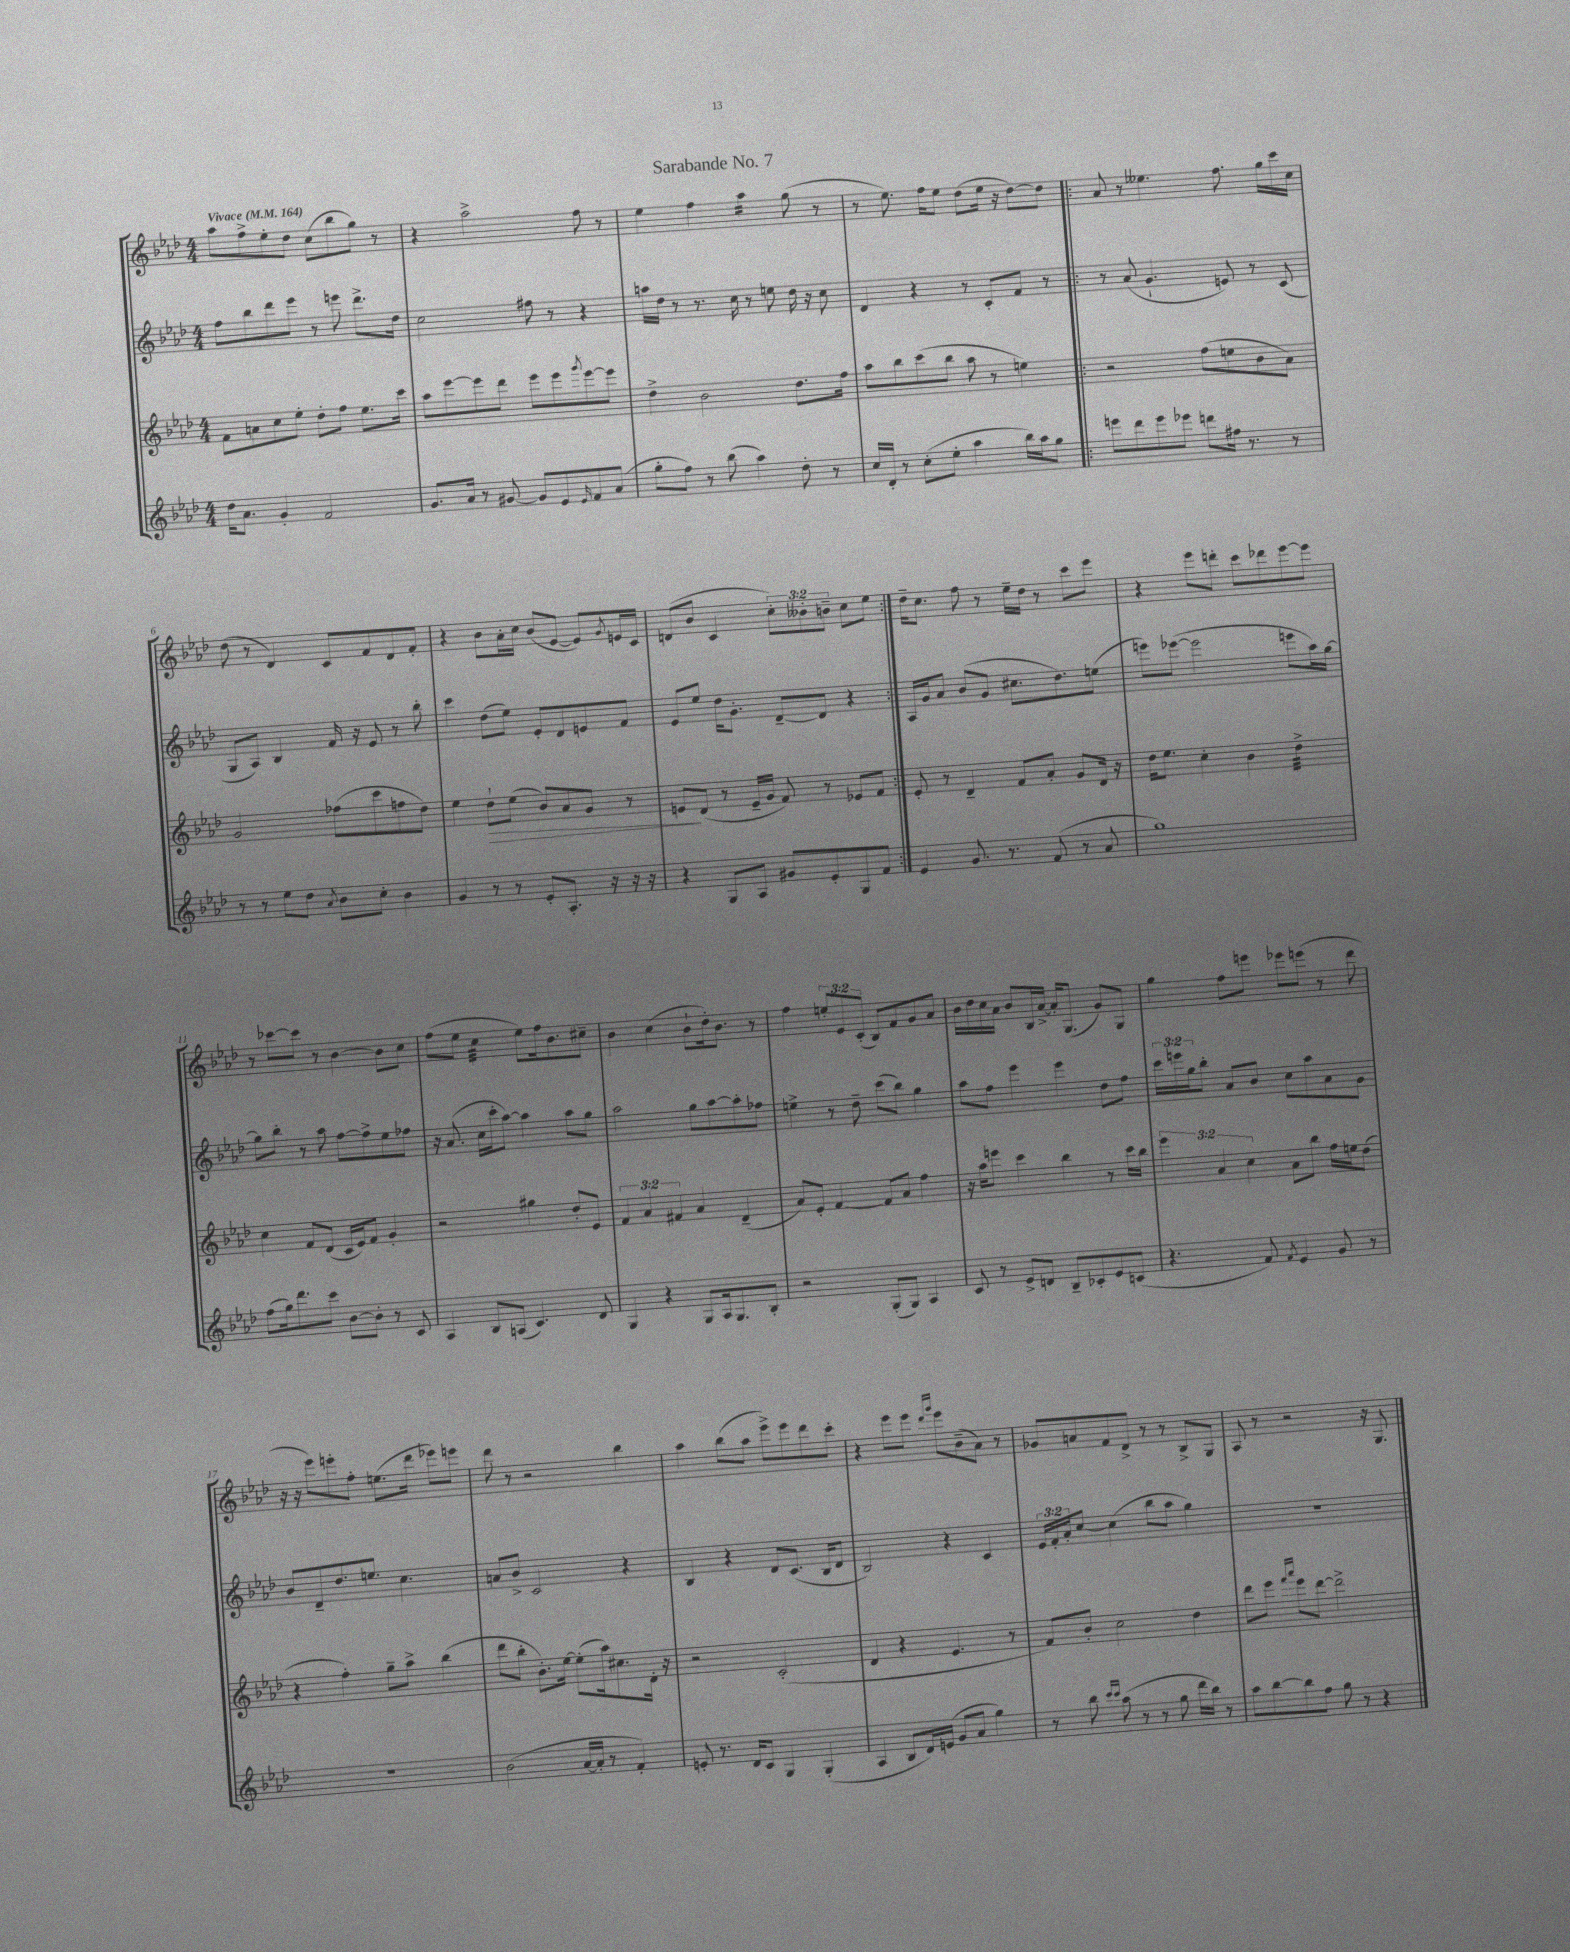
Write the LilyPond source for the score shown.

\header { title = "Sarabande No. 7" }
<<
\new StaffGroup <<
\new Staff = "s0" {
    \clef treble \key aes \major \numericTimeSignature \time 4/4 \override Staff.TupletNumber.text = #tuplet-number::calc-fraction-text \tempo "Vivace" 4 = 164
    aes''8 f''8-> ees''8-. des''8 c''8( bes''8 g''8) r8 |
    r4 aes''2-> f''8 r8 |
    ees''4 f''4 aes''4:16 g''8( r8 |
    r8 ees''8.) f''16 ees''8 des''8( ees''16 r16 des''8~) des''8 |
    \repeat volta 2 { aes'8 r8 eeses''4. f''8. g''16 c'''16 c''16 |
    des''8( r8 des'4) c'8 f'8 des'8 f'8-. |
    r4 bes'8 aes'16-. c''16 bes'8( ees'8~ ees'8) \acciaccatura { g'8 } e'16 c'16 |
    d'8( bes'8 c'4 \tuplet 3/2 { c''8-.) beses'8-. b'8-- } c''8 ees''8 | }
    des''16-- c''8. f''8 r8 ees''16-- des''16 r8 c'''8 ees'''8 |
    r4 ees'''8 d'''8-. c'''8 des'''8 ees'''8~ ees'''8 |
    r8 ces'''8~ ces'''8 r8 bes'4~ bes'8 c''8 |
    f''8( ees''8 c''4:32 ees''8) f''16 bes'8. cis''8-- |
    bes'4 c''4( bes'8-! des''16-.) bes'8. r8 |
    f''4 \tuplet 3/2 { e''8-. ees'8 c'8-.( } bes8) f'8 g'8 aes'8 |
    bes'16 des''16 c''16 aes'16 bes'8 bes16 aes'16~-> aes'16-. g8.( g'8) g8 |
    g''4 f''8 e'''8 ees'''8 e'''8( r8 des'''8 |
    r16 r16 ees'''8) e'''8-. f''8-. e''8.( des'''16 ees'''8) e'''8 |
    des'''8 r8 r2 bes''4 |
    aes''4 bes''8( aes''8 ees'''8->) ees'''8 des'''8 c'''8-. |
    r4 ees'''8 ees'''8 \grace { des'''16 g'''16 } ees'''8 bes'8--( aes'8) r8 |
    ges'8 a'8 f'8 des'8-> r8 r8 bes8-> g8 |
    aes8 r8 r2 r16 g8. \bar "|." |
}
\new Staff = "s1" {
    \clef treble \key aes \major \numericTimeSignature \time 4/4 \override Staff.TupletNumber.text = #tuplet-number::calc-fraction-text
    f''8 bes''8 des'''8 ees'''8 r8 e'''8 des'''8.-> des''16 |
    c''2 fis''8 r8 r4 |
    a''16 des''16 r8 r8. c''16 r8 e''8 des''16 r16 c''8 |
    des'4 r4 r8 c'8-. f'8 r8 |
    \repeat volta 2 { r8 aes'8( g'4.-! e'8) r8 c'8( |
    g8 aes8) bes4 f'16 r16 ees'8 r8 bes''8-. |
    c'''4 des''8( ees''8) ees'8-. des'8 e'8 f'8 |
    ees'8 ees''8 des''16 g'8.-. des'8~-- des'8 r4 | }
    aes16 g'16 aes'8 bes'8( g'8 cis''8. des''8.) e''8( |
    e'''8) ees'''8~( ees'''2 e'''8 aes''16) g''16~ |
    g''8 bes''8-. r8 aes''8 f''8~ f''8-> ees''8 fes''8 |
    r16 aes'8.( c''16 c'''16-. aes''8~) aes''4 aes''8 g''8 |
    aes''2 g''8 aes''8~ aes''8-. fes''8 |
    e''4-> r8 des''8-- c'''8( bes''8) g''4 |
    aes''8 f''8 ees'''4 ees'''4 des''8 f''8 |
    \tuplet 3/2 { c'''16 e'''16 g''16 } bes''8-. aes'8 bes'8 c''8 aes''8 aes'8 g'8 |
    bes'8 des'8-- des''8. e''8. c''4. |
    a'8 bes'8-> c'2 r4 |
    bes4 r4 des'8 c'8.( bes16 des'8 |
    bes2) r4 c'4 |
    \tuplet 3/2 { ees'16 f'16-. aes'16-. } c''8~ c''4( bes''8 aes''8 g''4) |
    R1 \bar "|." |
}
\new Staff = "s2" {
    \clef treble \key aes \major \numericTimeSignature \time 4/4 \override Staff.TupletNumber.text = #tuplet-number::calc-fraction-text
    f'8 a'8 c''8 ees''8-. des''8-. f''8 ees''8. c'''16 |
    aes''8 ees'''8~ ees'''8 des'''8 ees'''8 ees'''8 \acciaccatura { g'''8 } ees'''8~ ees'''8 |
    des''4-> bes'2 des''8. f''16 |
    aes''8 bes''8 c'''8( bes''8 aes''8 r8 e''4) |
    \repeat volta 2 { r2 f''8( e''8 bes'8 aes'8) |
    g'2 fes''8( c'''8 f''8 des''8) |
    ees''4 des''8-!\> ees''8( bes'8) aes'8 g'8 r8 |
    e'8\! des'8( r8 e'16-- g'16 f'8) r8 ees'8 f'8 | }
    ees'8-. r8 des'4-- f'8 aes'8-. g'8 des'16 r16 |
    des''16 ees''8. c''4-. bes'4 des''4:32-> |
    c''4 f'8 des'8( c'16 ees'16) f'8 g'4-. |
    r2 gis''4 des''8-. ees'8 |
    \tuplet 3/2 { f'4 aes'4 fis'4 } aes'4 des'4--( |
    aes'8) ees'8-. f'4~ f'8 aes'8 f''4 |
    r16 aes''16 e'''8 c'''4 bes''4 r8 c'''16 bes''16 |
    \tuplet 3/2 { ees'''4 aes'4 c''4 } aes'8 bes''8 f''16 e''16 des''8( |
    r4 f''4-.) g''8-- aes''8-> bes''4( |
    des'''8 bes''8-. bes'8.-.) ees''16~ ees''8-.( aes''16) cis''8. des'16-. r16 |
    r2 c'2-.( |
    des'4 r4 ees'4. r8 |
    f'8) bes'8-. c''2 des''4 |
    des'''8 ees'''8 \grace { f'''16 aes'''16 } ees'''8 des'''8~ des'''2-> \bar "|." |
}
\new Staff = "s3" {
    \clef treble \key aes \major \numericTimeSignature \time 4/4
    des''16 aes'8. g'4-. f'2 |
    g'8. aes'16 r8 gis'8~ gis'8 ees'8 \grace { ees'16 } f'8 aes'8( |
    g''8-. f''8) r8 bes''8( aes''4) des''8-. r8 |
    c''16 des'16-. r8 c''8-.( ees''8-. aes''4 bes''16) aes''16 g''8 |
    \repeat volta 2 { e'''8 des'''8 e'''8 ees'''8 d'''8 fis''16 r8. r8 |
    r8 r8 ees''8 des''8 \acciaccatura { aes'8 } bes'8 c''8-. bes'4 |
    g'4 r8 r8 ees'8-. aes8.-. r16 r16 r16 |
    r4 g8 aes8 gis'8 ees'8-. g8 f'8 | }
    ees'4 g'8. r8. f'8( r8 aes'8 |
    g''1) |
    f''8( g''16) des'''8. c'''8 bes'8~ bes'8-. r8 c'8 |
    aes4 bes8 a8( c'4.) des'8 |
    g4 r4 g8 aes16 g8. bes8-. |
    r2 g8-.( g8) aes4 |
    c'8 r8 ees'8-> d'8 bes8-- ces'8-. ees'8 c'8( |
    r4. f'8) \acciaccatura { f'8 } ees'4 g'8 r8 |
    R1 |
    bes'2( aes'16~ aes'16-. r8 f'4-.) |
    e'8-. r8. des'16 c'8 g4 g4-.( |
    aes4 bes8 des'16) e'16( g'8 aes'8 g''4) |
    r8 bes''8 \grace { c'''16 c'''16 } aes''8( r8 r8 g''8 des'''16 bes''16) r8 |
    aes''8 bes''8~ bes''8 f''8 g''8 r8 r4 \bar "|." |
}
>>
>>
